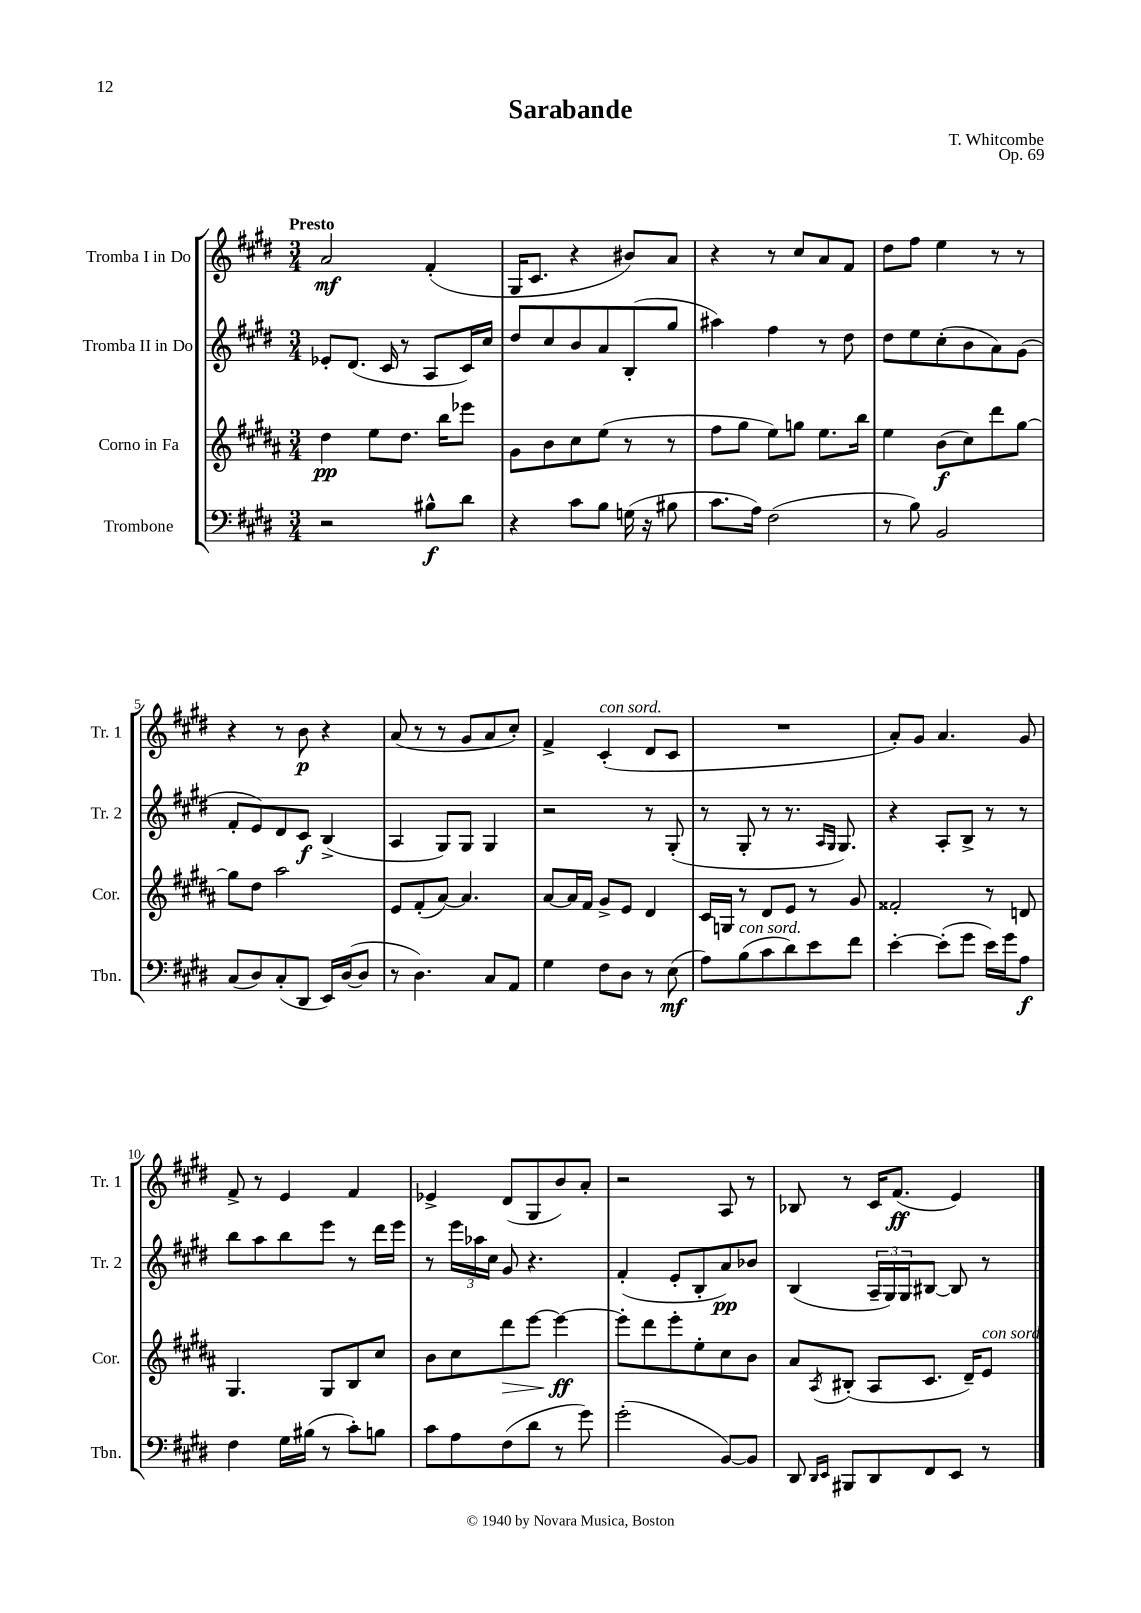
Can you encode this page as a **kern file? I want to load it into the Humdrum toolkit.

**kern	**dynam	**kern	**dynam	**kern	**dynam	**kern	**dynam
*part4	*part4	*part3	*part3	*part2	*part2	*part1	*part1
*staff4	*staff4	*staff3	*staff3	*staff2	*staff2	*staff1	*staff1
*I"Trombone	*	*I"Corno in Fa	*	*I"Tromba II in Do	*	*I"Tromba I in Do	*
*I'Tbn.	*	*I'Cor.	*	*I'Tr. 2	*	*I'Tr. 1	*
*clefF4	*	*clefG2	*	*clefG2	*	*clefG2	*
*k[f#c#g#d#]	*	*k[f#c#g#d#a#]	*	*k[f#c#g#d#]	*	*k[f#c#g#d#]	*
*M3/4	*	*M3/4	*	*M3/4	*	*M3/4	*
=1	=1	=1	=1	=1	=1	=1	=1
!	!	!	!	!	!	!LO:TX:a:B:t=Presto	!
2r	.	4dd#\	pp	8e-X'/L	.	2a/	mf
.	.	.	.	(8.d#/J	.	.	.
.	.	8ee\L	.	.	.	.	.
.	.	.	.	16c#/	.	.	.
.	.	8.dd#\J	.	8r	.	.	.
8B#X^^\L	f	.	.	8A/L	.	(4f#'/	.
.	.	16bb\KL	.	.	.	.	.
8d#\J	.	8eee-X\J	.	16c#/L)	.	.	.
.	.	.	.	16cc#/JJ	.	.	.
=2	=2	=2	=2	=2	=2	=2	=2
4r	.	8g#\L	.	8dd#/L	.	16G#/KL	.
.	.	.	.	.	.	8.c#/J	.
.	.	8b\	.	8cc#/	.	.	.
8c#\L	.	8cc#\	.	8b/	.	4r	.
8B\J	.	(8ee\J	.	8a/	.	.	.
(16Gn\	.	8r	.	(8B'/	.	8b#X/L)	.
16r	.	.	.	.	.	.	.
8B#X\	.	8r	.	8gg#/J	.	8a/J	.
=3	=3	=3	=3	=3	=3	=3	=3
8.c#\L	.	8ff#\L	.	4aa#X\)	.	4r	.
.	.	8gg#\J	.	.	.	.	.
16A\Jk)	.	.	.	.	.	.	.
(2F#\	.	8ee\L)	.	4ff#\	.	8r	.
.	.	8ggn\J	.	.	.	8cc#/L	.
.	.	8.ee\L	.	8r	.	8a/	.
.	.	.	.	8dd#\	.	8f#/J	.
.	.	16bb\Jk	.	.	.	.	.
=4	=4	=4	=4	=4	=4	=4	=4
8r	.	4ee\	.	8dd#\L	.	8dd#\L	.
8B\)	.	.	.	8ee\	.	8ff#\J	.
2BB/	.	(8b\L	f	(8cc#'\	.	4ee\	.
.	.	8cc#\)	.	8b\	.	.	.
.	.	8ddd#\	.	8a\)	.	8r	.
.	.	[8gg#\J	.	(8g#\J	.	8r	.
!!LO:LB:g=z
=5	=5	=5	=5	=5	=5	=5	=5
(8C#/L	.	8gg#\L]	.	8f#'/L	.	4r	.
8D#/)	.	8dd#\J	.	8e/)	.	.	.
(8C#'/	.	2aa#\	.	8d#/	.	8r	.
8DD#/J	.	.	.	8c#/J	f	8b\	p
16EE/LL)	.	.	.	(4B^/	.	4r	.
([16D#/J	.	.	.	.	.	.	.
8D#/J]	.	.	.	.	.	.	.
=6	=6	=6	=6	=6	=6	=6	=6
8r	.	8e/L	.	4A/	.	(8a/	.
4.D#\)	.	(8f#'/	.	.	.	8r	.
.	.	[8a#/J)	.	8G#/L)	.	8r	.
.	.	4.a#/]	.	8G#/J	.	8g#/L	.
8C#/L	.	.	.	4G#/	.	8a/	.
8AA/J	.	.	.	.	.	8cc#'/J)	.
=7	=7	=7	=7	=7	=7	=7	=7
4G#\	.	[8a#/L	.	2r	.	4f#^/	.
.	.	16a#/L]	.	.	.	.	.
.	.	16f#/JJ	.	.	.	.	.
!	!	!	!	!	!	!LO:TX:a:i:t=con sord.	!
8F#\L	.	8g#^/L	.	.	.	(4c#'/	.
8D#\J	.	8e/J	.	.	.	.	.
8r	.	4d#/	.	8r	.	8d#/L	.
(8E\	mf	.	.	(8G#'/	.	8c#/J	.
=8	=8	=8	=8	=8	=8	=8	=8
8A\L)	.	16c#/LL	.	8r	.	2.r	.
.	.	16Gn/JJ	.	.	.	.	.
!LO:TX:a:i:t=con sord.	!	!	!	!	!	!	!
(8B\	.	8r	.	8G#'/	.	.	.
8c#\	.	8d#/L	.	8r	.	.	.
8d#\)	.	8e/J	.	8.r	.	.	.
8e\	.	8r	.	.	.	.	.
.	.	.	.	16qqA/LL	.	.	.
.	.	.	.	16qqG#/JJ	.	.	.
.	.	.	.	8.G#/)	.	.	.
8f#\J	.	8g#/	.	.	.	.	.
=9	=9	=9	=9	=9	=9	=9	=9
[4e'\	.	2f##X'/	.	4r	.	8a'/L)	.
.	.	.	.	.	.	8g#/J	.
(8e'\L]	.	.	.	8A'/L	.	4.a/	.
8g#\J	.	.	.	8B^/J	.	.	.
16e\LL)	.	8r	.	8r	.	.	.
16g#\J	.	.	.	.	.	.	.
8A\J	f	8dn/	.	8r	.	8g#/	.
!!LO:LB:g=z
=10	=10	=10	=10	=10	=10	=10	=10
4F#\	.	4.G#/	.	8bb\L	.	8f#^/	.
.	.	.	.	8aa\	.	8r	.
16G#\LL	.	.	.	8bb\	.	4e/	.
(16B#X\JJ	.	.	.	.	.	.	.
8r	.	8G#/L	.	8eee\J	.	.	.
8c#'\L)	.	8B/	.	8r	.	4f#/	.
8Bn\J	.	8cc#/J	.	16ddd#\LL	.	.	.
.	.	.	.	16eee\JJ	.	.	.
=11	=11	=11	=11	=11	=11	=11	=11
8c#\L	.	8b\L	.	8r	.	4e-X^/	.
8A\	.	8cc#\	.	24eee\LL	.	.	.
.	.	.	.	24aa-X\	.	.	.
.	.	.	.	24cc#\JJ	.	.	.
!	!	!	!LO:HP:b	!	!	!	!
(8F#\	.	8ddd#\	>	8g#/	.	(8d#/L	.
8d#\J	.	[8eee\J	.	4.r	.	8G#/	.
8r	.	4eee\_	ff	.	.	8b/)	.
8g#\)	.	.	.	.	.	8a'/J	.
.	.	.	]	.	.	.	.
=12	=12	=12	=12	=12	=12	=12	=12
(2g#'\	.	8eee'\L]	.	(4f#'/	.	2r	.
.	.	8ddd#\	.	.	.	.	.
.	.	8eee'\	.	8e'/L	.	.	.
.	.	8ee'\	.	8B'/	.	.	.
[8BB/L)	.	8cc#\	.	8a/)	pp	8A/	.
8BB/J]	.	8b\J	.	8b-X/J	.	8r	.
=13	=13	=13	=13	=13	=13	=13	=13
8DD#/	.	8a#/L	.	(4B/	.	8B-X/	.
16qqDD#/LL	.	.	.	.	.	.	.
16qqEE/JJ	.	8qA#/	.	.	.	.	.
8BBB#X/L	.	(8B#X'/J	.	.	.	8r	.
8DD#/	.	8A#/L	.	24A~/LL	.	16c#/KL	.
.	.	.	.	24G#/)	.	.	.
.	.	.	.	.	.	(8.f#/J	ff
.	.	.	.	24G#/J	.	.	.
8FF#/	.	8.c#/J	.	[8B#X/J	.	.	.
8EE/J	.	.	.	8B#/]	.	4e/)	.
.	.	16d#~/KL)	.	.	.	.	.
!	!	!LO:TX:a:i:t=con sord.	!	!	!	!	!
8r	.	8e/J	.	8r	.	.	.
==	==	==	==	==	==	==	==
*-	*-	*-	*-	*-	*-	*-	*-
